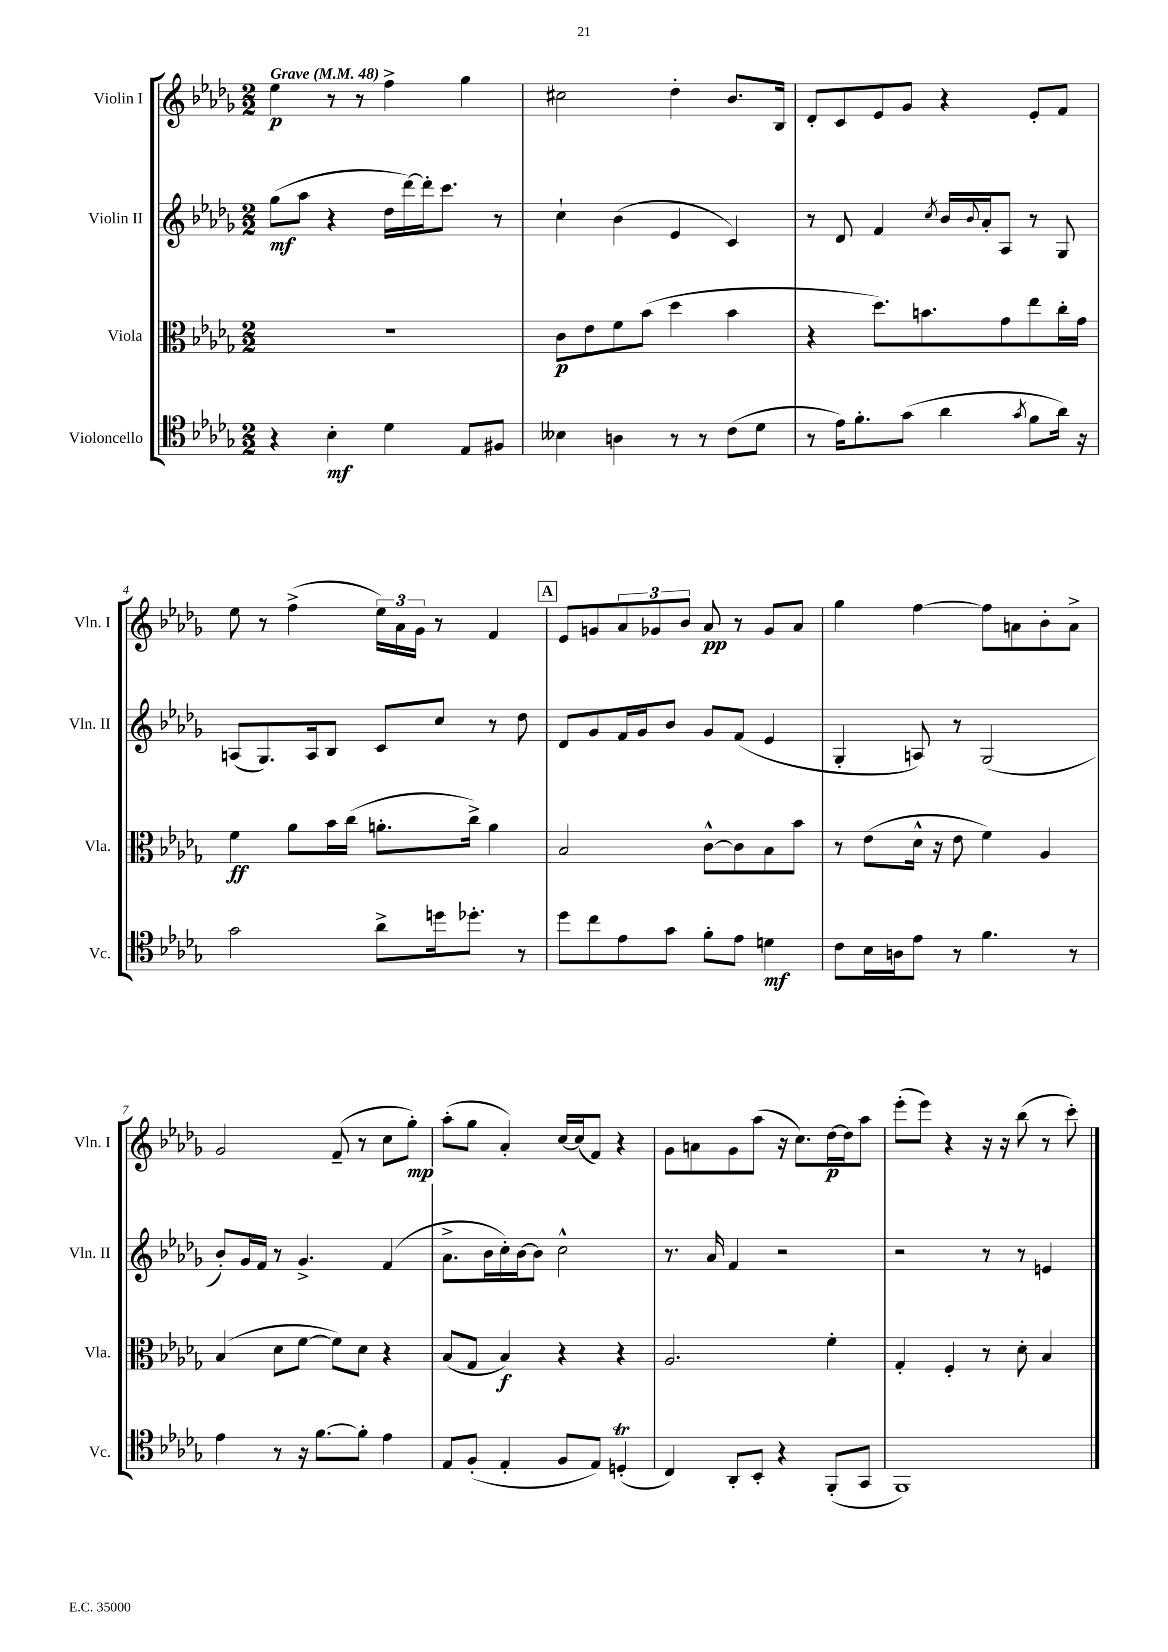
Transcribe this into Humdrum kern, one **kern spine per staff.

**kern	**dynam	**kern	**dynam	**kern	**dynam	**kern	**dynam
*part4	*part4	*part3	*part3	*part2	*part2	*part1	*part1
*staff4	*staff4	*staff3	*staff3	*staff2	*staff2	*staff1	*staff1
*I"Violoncello	*	*I"Viola	*	*I"Violin II	*	*I"Violin I	*
*I'Vc.	*	*I'Vla.	*	*I'Vln. II	*	*I'Vln. I	*
*clefC4	*	*clefC3	*	*clefG2	*	*clefG2	*
*k[b-e-a-d-g-]	*	*k[b-e-a-d-g-]	*	*k[b-e-a-d-g-]	*	*k[b-e-a-d-g-]	*
*M2/2	*	*M2/2	*	*M2/2	*	*M2/2	*
*MM48	*	*MM48	*	*MM48	*	*MM48	*
=1	=1	=1	=1	=1	=1	=1	=1
!	!	!	!	!	!	!LO:TX:a:B:t=Grave	!
4r	.	1r	.	(8gg-\L	mf	4ee-\	p
.	.	.	.	8aa-\J	.	.	.
4B-'\	mf	.	.	4r	.	8r	.
.	.	.	.	.	.	8r	.
4d-\	.	.	.	16dd-\LL	.	4ff^\	.
.	.	.	.	[16ddd-\)	.	.	.
.	.	.	.	16ddd-'\J]	.	.	.
.	.	.	.	8.ccc\J	.	.	.
8E-/L	.	.	.	.	.	4gg-\	.
8F#X/J	.	.	.	8r	.	.	.
=2	=2	=2	=2	=2	=2	=2	=2
4B--X\	.	8c\L	p	4cc`\	.	2cc#X\	.
.	.	8e-\	.	.	.	.	.
4An\	.	8f\	.	(4b-\	.	.	.
.	.	(8b-\J	.	.	.	.	.
8r	.	4dd-\	.	4e-/	.	4dd-'\	.
8r	.	.	.	.	.	.	.
(8c\L	.	4b-\	.	4c/)	.	8.b-/L	.
8d-\J	.	.	.	.	.	.	.
.	.	.	.	.	.	16B-/Jk	.
=3	=3	=3	=3	=3	=3	=3	=3
8r	.	4r	.	8r	.	8d-'/L	.
16e-\KL)	.	.	.	8d-/	.	8c/	.
8.f'\	.	.	.	.	.	.	.
.	.	8.dd-\L)	.	4f/	.	8e-/	.
(8g-\J	.	.	.	.	.	8g-/J	.
.	.	8.bn\	.	.	.	.	.
.	.	.	.	8qcc/	.	.	.
4a-\	.	.	.	16b-/LL	.	4r	.
.	.	.	.	8qqb-/	.	.	.
.	.	.	.	16a-'/J	.	.	.
.	.	8g-\	.	8A-/J	.	.	.
8qg-/	.	.	.	.	.	.	.
8f\L	.	8ee-\	.	8r	.	8e-'/L	.
16a-\Jk)	.	16cc'\L	.	8G-/	.	8f/J	.
16r	.	16g-\JJ	.	.	.	.	.
!!LO:LB:g=z
=4	=4	=4	=4	=4	=4	=4	=4
2g-\	.	4f\	ff	(8An/L	.	8ee-\	.
.	.	.	.	8.G-/)	.	8r	.
.	.	8a-\L	.	.	.	(4ff^\	.
.	.	.	.	16A/k	.	.	.
.	.	16b-\L	.	8B-/J	.	.	.
.	.	(16cc\JJ	.	.	.	.	.
8a-^\L	.	8.an'\L	.	8c/L	.	24ee-\LL)	.
.	.	.	.	.	.	24a-\	.
.	.	.	.	.	.	24g-\JJ	.
16ddn\k	.	.	.	8cc/J	.	8r	.
8.dd-X'\J	.	16cc^\Jk)	.	.	.	.	.
.	.	4a\	.	8r	.	4f/	.
8r	.	.	.	8dd-\	.	.	.
!!LO:REH:place=s1:t=A
=5	=5	=5	=5	=5	=5	=5	=5
8dd-\L	.	2B-/	.	8d-/L	.	8e-/L	.
8cc\	.	.	.	8g-/	.	8gn/	.
8e-\	.	.	.	16f/L	.	12a-/	.
.	.	.	.	16g-/J	.	.	.
.	.	.	.	.	.	12g-X/	.
8g-\J	.	.	.	8b-/J	.	.	.
.	.	.	.	.	.	12b-/J	.
8f'\L	.	[8c^^\L	.	8g-/L	.	8a-/	pp
8e-\J	.	8c\]	.	(8f/J	.	8r	.
4dn\	mf	8B-\	.	4e-/	.	8g-/L	.
.	.	8b-\J	.	.	.	8a-/J	.
=6	=6	=6	=6	=6	=6	=6	=6
8c\L	.	8r	.	4G-'/	.	4gg-\	.
16B-\L	.	(8e-\L	.	.	.	.	.
16An\J	.	.	.	.	.	.	.
8e-\J	.	16d-^^\Jk	.	8An/)	.	[4ff\	.
.	.	16r	.	.	.	.	.
8r	.	8e-\	.	8r	.	.	.
4.f\	.	4f\)	.	(2G-/	.	8ff\L]	.
.	.	.	.	.	.	8an\	.
.	.	4A-/	.	.	.	8b-'\	.
8r	.	.	.	.	.	8a^\J	.
!!LO:LB:g=z
=7	=7	=7	=7	=7	=7	=7	=7
4e-\	.	(4B-/	.	8b-'/L)	.	2g-/	.
.	.	.	.	16g-/L	.	.	.
.	.	.	.	16f/JJ	.	.	.
8r	.	8d-\L	.	8r	.	.	.
16r	.	[8f\J	.	4.g-^/	.	.	.
[8.f\L	.	.	.	.	.	.	.
.	.	8f\L])	.	.	.	(8f~/	.
8f'\J]	.	8d-\J	.	.	.	8r	.
4e-\	.	4r	.	(4f/	.	8cc\L	.
.	.	.	.	.	.	8gg-'\J)	mp
=8	=8	=8	=8	=8	=8	=8	=8
8E-/L	.	(8B-/L	.	8.a-^\L	.	(8aa-'\L	.
(8F'/J	.	8G-/J	.	.	.	8gg-\J	.
.	.	.	.	16b-\L	.	.	.
4E-'/	.	4B-/)	f	16cc'\)	.	4a-'/)	.
.	.	.	.	[16b-\J	.	.	.
.	.	.	.	8b-\J]	.	.	.
8F/L	.	4r	.	2cc^^\	.	[16cc/LL	.
.	.	.	.	.	.	(16cc/J]	.
8E-/J)	.	.	.	.	.	8f/J)	.
(4Dnt'/	.	4r	.	.	.	4r	.
=9	=9	=9	=9	=9	=9	=9	=9
4C/)	.	2.A-/	.	8.r	.	8g-\L	.
.	.	.	.	.	.	8an\	.
.	.	.	.	16a-/	.	.	.
8AA-'/L	.	.	.	4f/	.	8g-\	.
8BB-'/J	.	.	.	.	.	(8aa-\J	.
4r	.	.	.	2r	.	16r	.
.	.	.	.	.	.	8.cc\L)	.
(8FF'/L	.	4f'\	.	.	.	[16dd-\L	p
.	.	.	.	.	.	16dd-\J]	.
8GG-/J	.	.	.	.	.	8aa-\J	.
=10	=10	=10	=10	=10	=10	=10	=10
1FF)	.	4G-'/	.	2r	.	(8eee-'\L	.
.	.	.	.	.	.	8eee-\J)	.
.	.	4F'/	.	.	.	4r	.
.	.	8r	.	8r	.	16r	.
.	.	.	.	.	.	16r	.
.	.	8d-'\	.	8r	.	(8bb-\	.
.	.	4B-/	.	4en/	.	8r	.
.	.	.	.	.	.	8ccc'\)	.
==	==	==	==	==	==	==	==
*-	*-	*-	*-	*-	*-	*-	*-
